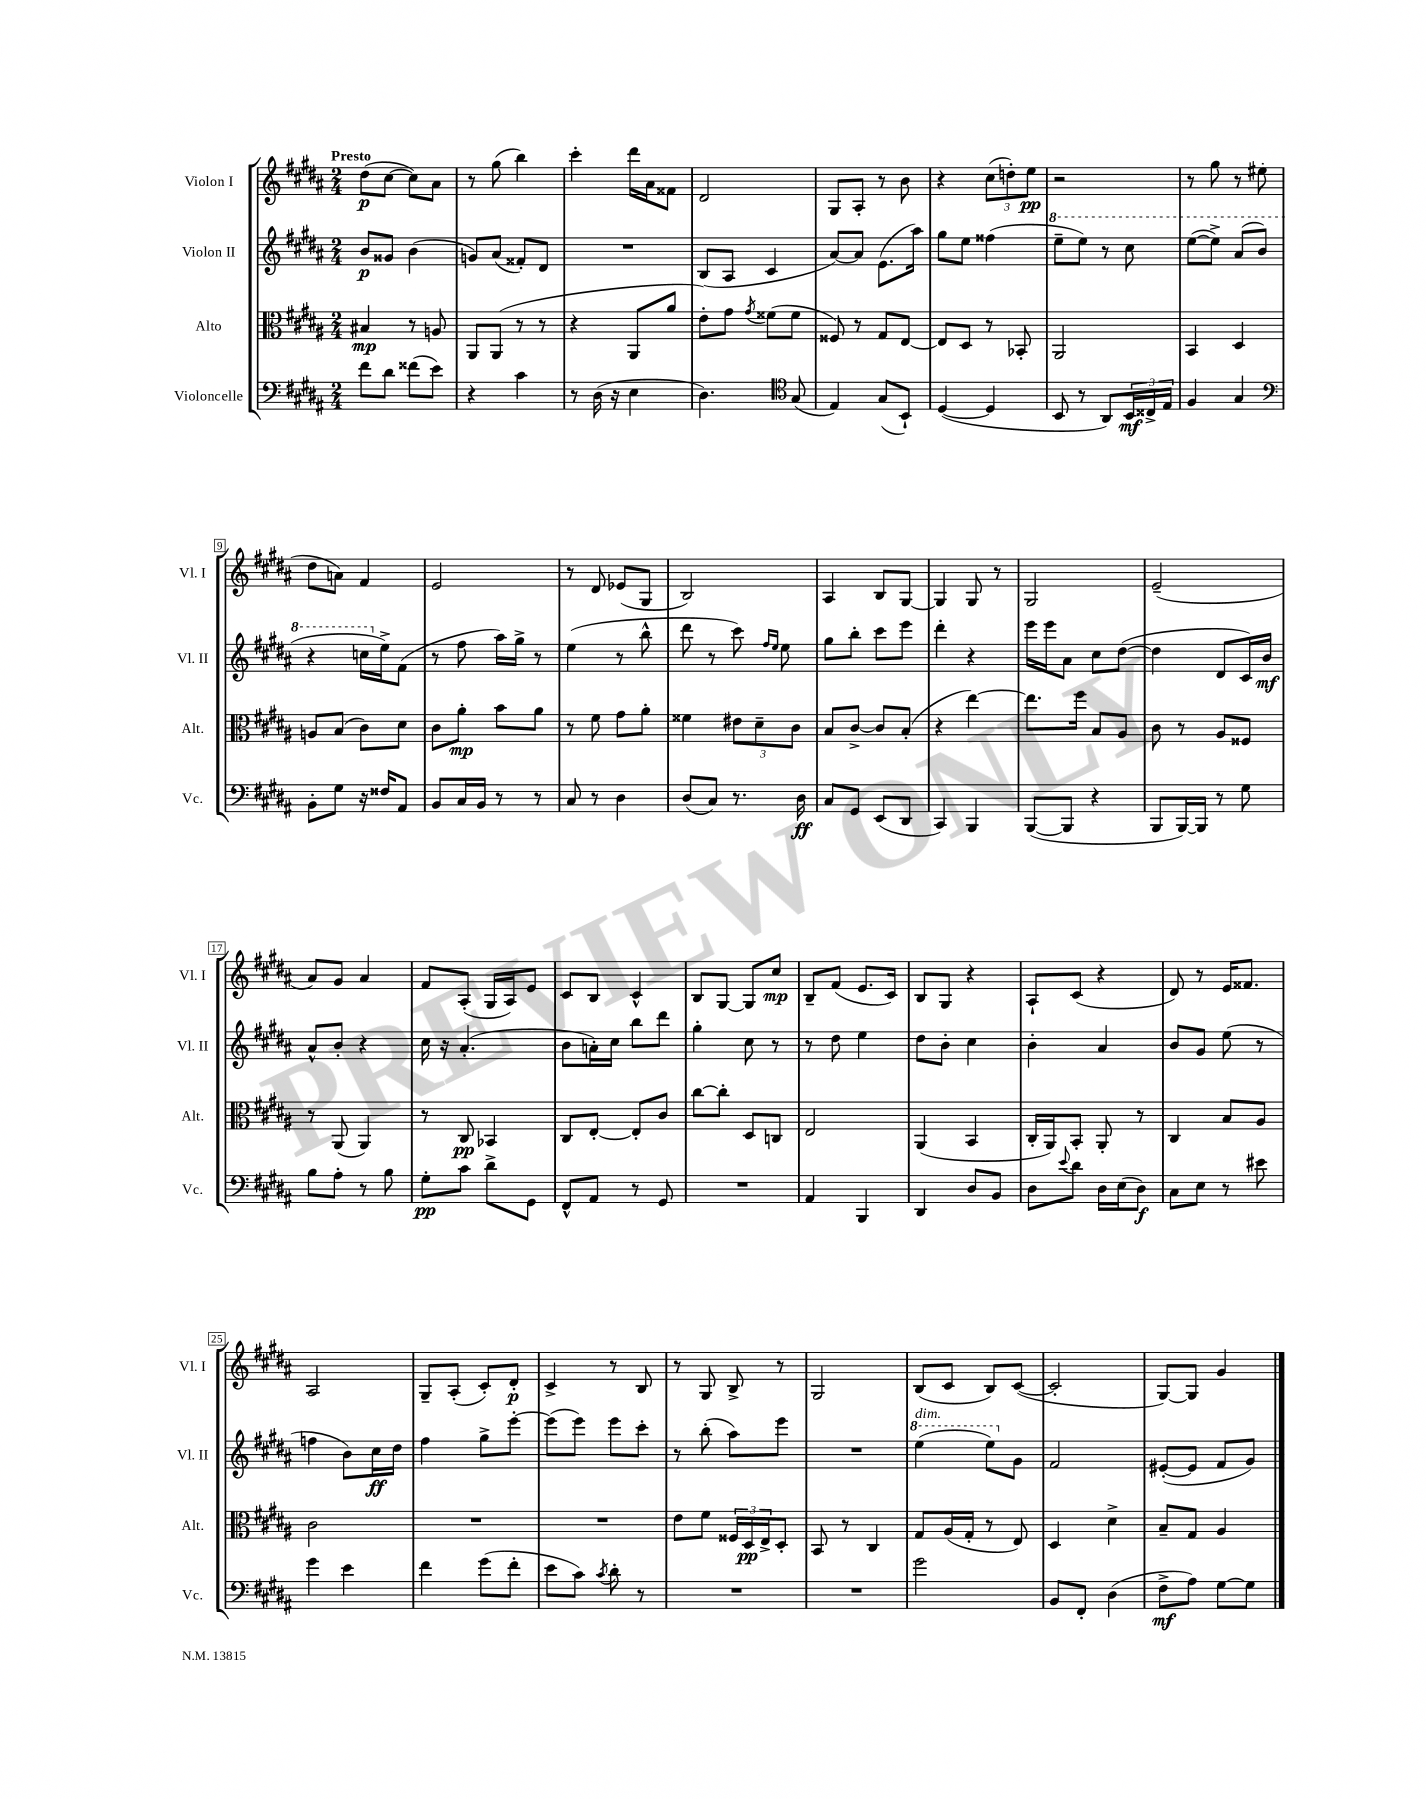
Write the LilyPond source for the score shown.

<<
\new StaffGroup <<
\new Staff = "s0" \with { instrumentName = "Violon I" shortInstrumentName = "Vl. I" } {
    \clef treble \key b \major \numericTimeSignature \time 2/4 \tempo "Presto"
    dis''8\p( cis''8~ cis''8) ais'8 |
    r8 gis''8( b''4) |
    cis'''4-. dis'''16 ais'16 fisis'8 |
    dis'2 |
    gis8 ais8-. r8 b'8 |
    r4 \tuplet 3/2 { cis''8( d''8-.) e''8\pp } |
    r2 |
    r8 gis''8 r8 eis''8( |
    dis''8 a'8) fis'4 |
    e'2 |
    r8 dis'8 ees'8( gis8 |
    b2) |
    ais4 b8 gis8~ |
    gis4 gis8 r8 |
    gis2 |
    e'2--( |
    ais'8) gis'8 ais'4 |
    fis'8 ais8-.( gis16 ais16) e'8 |
    cis'8 b8 cis'4-^ |
    b8 gis8~ gis8 cis''8\mp |
    b8-- fis'8( e'8. cis'16) |
    b8 gis8 r4 |
    ais8-! cis'8( r4 |
    dis'8) r8 e'16 fisis'8. |
    ais2 |
    gis8-- ais8-.( cis'8-.) dis'8-.\p |
    cis'4-> r8 b8 |
    r8 gis8 b8-> r8 |
    gis2 |
    b8( cis'8 b8) cis'8~( |
    cis'2-. |
    gis8~) gis8 gis'4 \bar "|." |
}
\new Staff = "s1" \with { instrumentName = "Violon II" shortInstrumentName = "Vl. II" } {
    \clef treble \key b \major \numericTimeSignature \time 2/4
    b'8\p gisis'8 b'4( |
    g'8) ais'8( fisis'8-.) dis'8 |
    R2 |
    b8( ais8 cis'4 |
    ais'8~) ais'8 e'8.( ais''16) |
    gis''8 e''8 fisis''4( |
    \ottava #1 e'''8-- e'''8) r8 cis'''8 |
    e'''8~( e'''8->) ais''8( b''8 |
    r4 c'''16 \ottava #0 e''16->) fis'8( |
    r8 fis''8 ais''16) gis''16-> r8 |
    e''4( r8 b''8-^ |
    dis'''8 r8 cis'''8) \grace { fis''16 e''16 } e''8 |
    gis''8 b''8-. cis'''8 e'''8 |
    dis'''4-. r4 |
    e'''16 e'''16 ais'8 cis''8 dis''8~( |
    dis''4 dis'8 cis'16) b'16\mf |
    ais'8-^ b'8-. r4 |
    cis''16 r16 ais'4.-.( |
    b'8 a'16-.) cis''16 b''8 dis'''8 |
    gis''4-. cis''8 r8 |
    r8 dis''8 e''4 |
    dis''8 b'8-. cis''4 |
    b'4-. ais'4 |
    b'8 gis'8 e''8( r8 |
    f''4 b'8) cis''16\ff dis''16 |
    fis''4 gis''8-> e'''8~-. |
    e'''8( e'''8) e'''8 cis'''8-. |
    r8 b''8-.( ais''8) e'''8 |
    R2 |
    \ottava #1 e'''4^\markup { \italic "dim." }( e'''8) \ottava #0 gis'8 |
    fis'2 |
    eis'8~-.( eis'8 fis'8 gis'8) \bar "|." |
}
\new Staff = "s2" \with { instrumentName = "Alto" shortInstrumentName = "Alt." } {
    \clef alto \key b \major \numericTimeSignature \time 2/4
    bis4\mp r8 a8 |
    ais,8 ais,8( r8 r8 |
    r4 ais,8 ais'8 |
    e'8-.) gis'8 \acciaccatura { gis'8 } fisis'8( fisis'8 |
    fisis8) r8 gis8 e8~ |
    e8 dis8 r8 bes,8-. |
    ais,2 |
    b,4 dis4 |
    a8 b8( cis'8) dis'8 |
    cis'8 ais'8-.\mp b'8 ais'8 |
    r8 fis'8 gis'8 ais'8-. |
    fisis'4 \tuplet 3/2 { eis'8 dis'8-- cis'8 } |
    b8 cis'8~-> cis'8 b8-.( |
    r4 e''4~) |
    e''8. fis''16 b8 ais8 |
    cis'8 r8 ais8 fisis8 |
    r8 ais,8( ais,4) |
    r8 cis8\pp bes,4 |
    cis8 e8~-. e8-. cis'8 |
    cis''8~ cis''8-. dis8 c8 |
    e2 |
    ais,4( b,4 |
    cis16-. ais,16) b,8-. ais,8-. r8 |
    cis4 b8 ais8 |
    cis'2 |
    R2 |
    R2 |
    e'8 fis'8 \tuplet 3/2 { fisis16 dis16\pp e16-> } dis8-. |
    b,8 r8 cis4 |
    gis8 ais16( gis16-. r8 e8) |
    dis4 dis'4-> |
    b8-- gis8 ais4 \bar "|." |
}
\new Staff = "s3" \with { instrumentName = "Violoncelle" shortInstrumentName = "Vc." } {
    \clef bass \key b \major \numericTimeSignature \time 2/4
    fis'8 dis'8 fisis'8( e'8) |
    r4 cis'4 |
    r8 dis16( r16 e4 |
    dis4.) \clef tenor gis8( |
    e4) gis8( b,8-!) |
    dis4~( dis4 |
    b,8 r8 ais,8) \tuplet 3/2 { b,16\mf cisis16-> e16 } |
    fis4 gis4 |
    \clef bass b,8-. gis8 r16 fisis16 ais,8 |
    b,8 cis16 b,16 r8 r8 |
    cis8 r8 dis4 |
    dis8( cis8) r8. dis16\ff |
    cis8 gis,8 e,8( dis,8 |
    cis,4) b,,4 |
    b,,8~( b,,8 r4 |
    b,,8 b,,16~) b,,16 r8 gis8 |
    b8 ais8-. r8 b8 |
    gis8-.\pp cis'8 dis'8-> gis,8 |
    fis,8-^ ais,8 r8 gis,8 |
    R2 |
    ais,4 b,,4 |
    dis,4 dis8 b,8 |
    dis8 \appoggiatura { e'8 } dis'8 dis16 e16( dis8\f) |
    cis8 e8 r8 eis'8 |
    gis'4 e'4 |
    fis'4 gis'8( fis'8-. |
    e'8 cis'8) \acciaccatura { cis'8 } dis'8-. r8 |
    R2 |
    R2 |
    gis'2 |
    b,8 fis,8-. dis4( |
    fis8->\mf ais8) gis8~ gis8 \bar "|." |
}
>>
>>
\layout { \context { \Score \override BarNumber.stencil = #(make-stencil-boxer 0.1 0.3 ly:text-interface::print) } }
